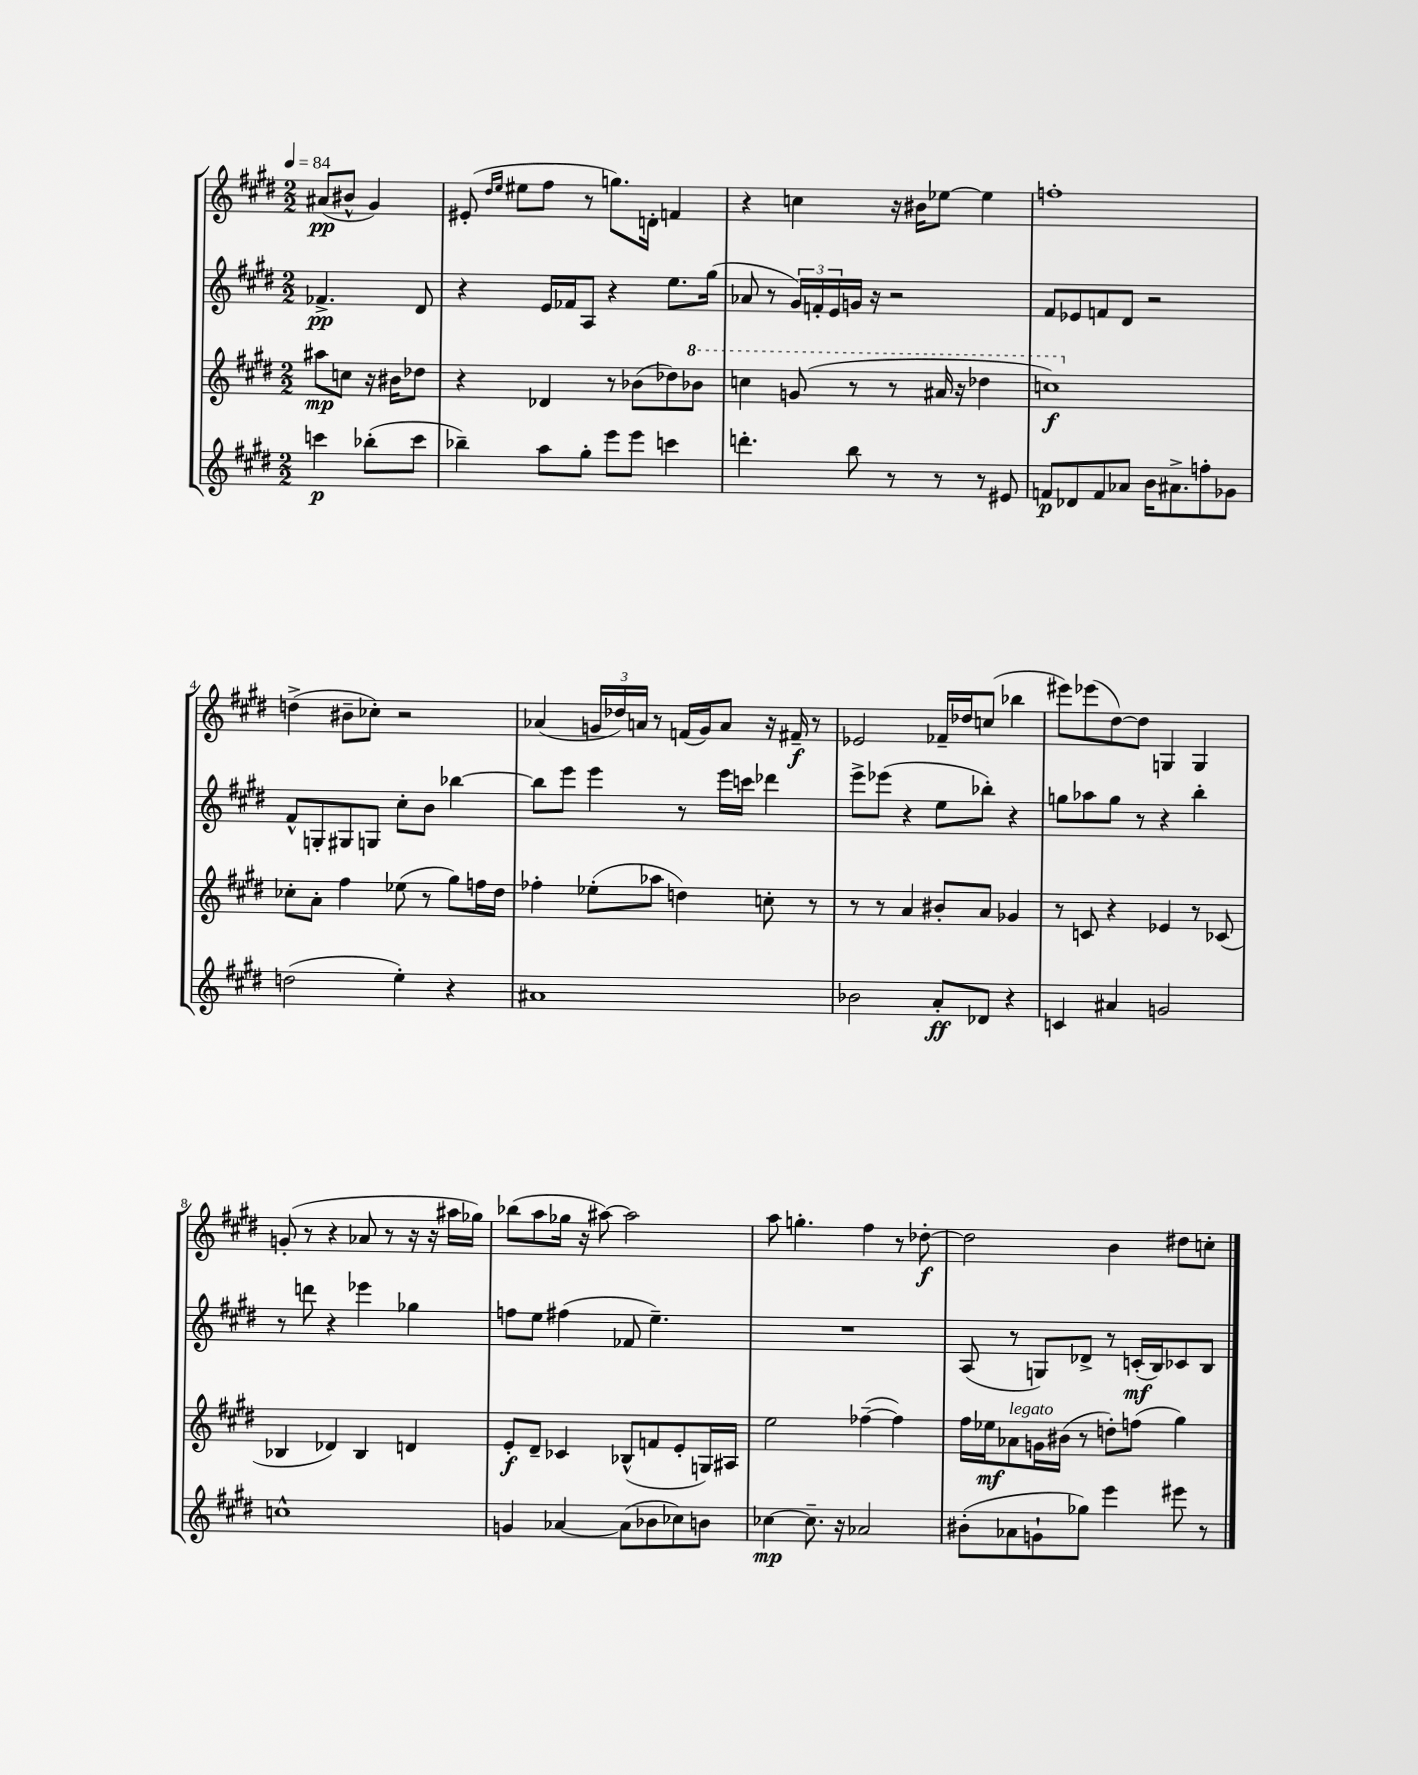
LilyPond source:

<<
\new StaffGroup <<
\new Staff = "s0" {
    \clef treble \key e \major \numericTimeSignature \time 2/2 \partial 2 \tempo 4 = 84
    ais'8\pp( bis'8-^ gis'4) |
    eis'8-.( \grace { dis''16 e''16 } eis''8 fis''8 r8 g''8.) d'16-. f'4 |
    r4 c''4 r16 bis'16 ees''8~ ees''4 |
    f''1-. |
    d''4->( bis'8-- ces''8-.) r2 |
    aes'4( \tuplet 3/2 { g'16 des''16) a'16 } r8 f'16( g'16) a'8 r16 fis'16--\f r8 |
    ees'2 fes'16-- des''16 c''8( bes''4 |
    eis'''8) ees'''8( dis''8~) dis''8 g4 g4 |
    g'8-.( r8 r4 aes'8 r8 r16 r16 ais''16 ges''16) |
    bes''8( a''8 ges''16 r16 ais''8~) ais''2 |
    a''8 g''4.-. fis''4 r8 des''8~-.\f |
    des''2 b'4 dis''8 c''8-. \bar "|." |
}
\new Staff = "s1" {
    \clef treble \key e \major \numericTimeSignature \time 2/2 \partial 2
    fes'4.->\pp dis'8 |
    r4 e'16 fes'16 a8 r4 e''8. gis''16( |
    aes'8 r8 \tuplet 3/2 { gis'16) f'16-. e'16 } g'16 r16 r2 |
    fis'8 ees'8 f'8 dis'8 r2 |
    fis'8-^ g8-. gis8 g8 cis''8-. b'8 bes''4~ |
    bes''8 e'''8 e'''4 r8 e'''16 c'''16 des'''4 |
    e'''8-> ees'''8( r4 e''8 bes''8-.) r4 |
    g''8 aes''8 g''8 r8 r4 b''4-. |
    r8 d'''8 r4 ees'''4 ges''4 |
    f''8 e''8 fis''4( fes'8 e''4.--) |
    R1 |
    a8( r8 g8) des'8-> r8 c'16-.\mf( b16) ces'8 b8 \bar "|." |
}
\new Staff = "s2" {
    \clef treble \key e \major \numericTimeSignature \time 2/2 \partial 2
    ais''8\mp c''8 r16 bis'16 des''8 |
    r4 des'4 r8 bes'8( des''8) \ottava #1 bes''8 |
    c'''4 g''8( r8 r8 ais''16 r16 des'''4 |
    c'''1\f) \ottava #0 |
    ces''8-. a'8-. fis''4 ees''8( r8 gis''8) f''16 dis''16 |
    fes''4-. ees''8-.( aes''8 d''4) c''8-. r8 |
    r8 r8 a'4 bis'8-. a'8 ges'4 |
    r8 c'8 r4 ees'4 r8 ces'8( |
    bes4 des'4) bes4 d'4 |
    e'8-.\f dis'8-- ces'4 bes8-^( f'8 e'8-. g16) ais16 |
    e''2 fes''4~--( fes''4) |
    fis''16 ees''16\mf aes'8^\markup { \italic "legato" } g'16 bis'16( r8 d''8-.) f''8( gis''4) \bar "|." |
}
\new Staff = "s3" {
    \clef treble \key e \major \numericTimeSignature \time 2/2 \partial 2
    c'''4\p bes''8-.( c'''8 |
    bes''4--) a''8 gis''8-. e'''8 e'''8 c'''4 |
    d'''4.-. b''8 r8 r8 r8 eis'8 |
    f'8\p des'8 f'8 aes'8 b'16 ais'8.-> f''8-. ges'8 |
    d''2( e''4-.) r4 |
    ais'1 |
    bes'2 a'8-.\ff des'8 r4 |
    c'4 ais'4 g'2 |
    c''1-^ |
    g'4 aes'4~ aes'8( bes'8 ces''8) b'8 |
    ces''4~\mp ces''8.-- r16 aes'2 |
    bis'8-.( aes'8 g'8-! ges''8) e'''4 eis'''8 r8 \bar "|." |
}
>>
>>
